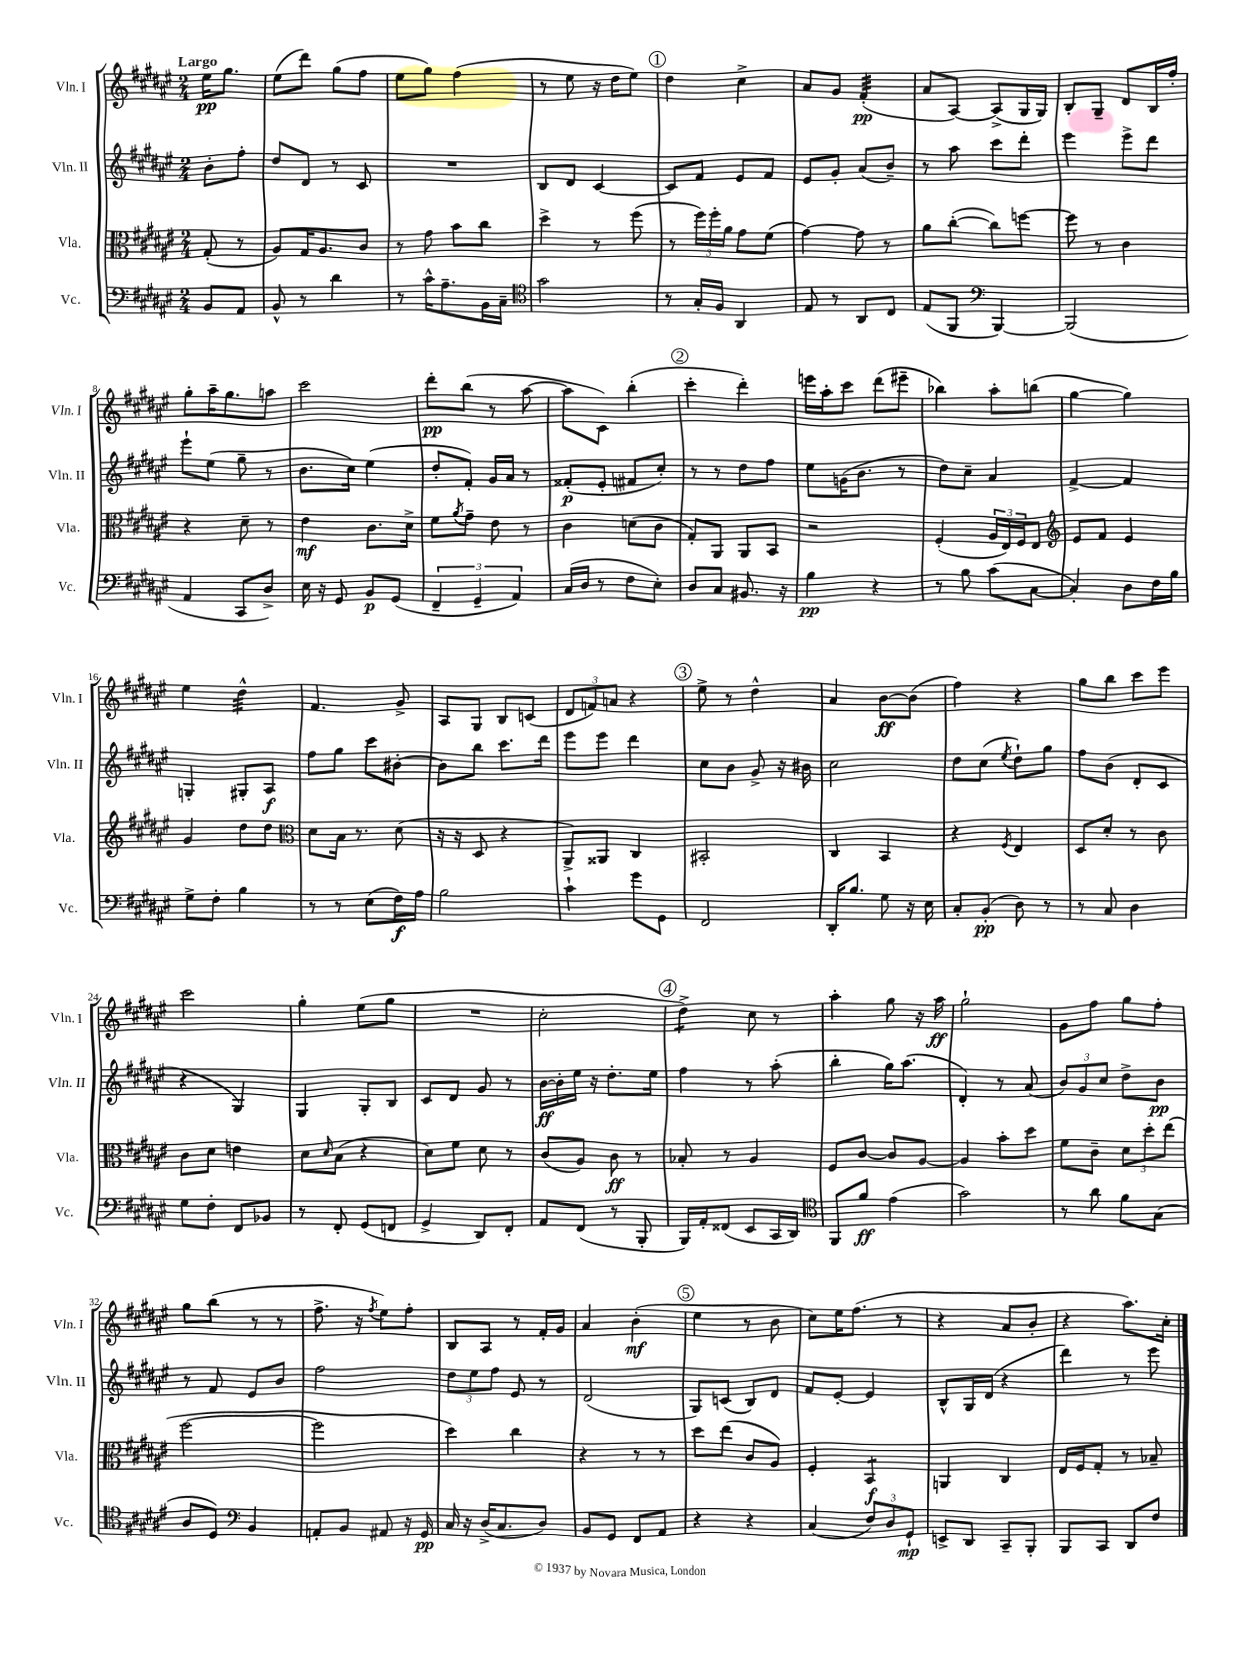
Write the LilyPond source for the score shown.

<<
\new StaffGroup <<
\new Staff = "s0" \with { instrumentName = "Vln. I" shortInstrumentName = "Vln. I" } {
    \clef treble \key fis \major \numericTimeSignature \time 2/4 \partial 4 \tempo "Largo"
    eis''16\pp gis''8. |
    eis''8( dis'''8) gis''8( fis''8 |
    eis''8 gis''8) fis''4( |
    r8 eis''8 r16 dis''16 eis''8) |
    \mark \markup { \circle "1" } dis''4 cis''4-> |
    ais'8 gis'8 fis'4:32-.\pp( |
    ais'8 ais8~) ais8->( gis16 gis16) |
    b8-. gis8-- dis'8 b16 fis''16-. |
    gis''8-. ais''16-- gis''8. a''8 |
    cis'''2 |
    dis'''8-.\pp b''8( r8 ais''8~ |
    ais''8 cis'8) b''4-.( |
    \mark \markup { \circle "2" } cis'''4-. dis'''4-.) |
    e'''16 ais''16-. cis'''8 dis'''8( eis'''8-- |
    bes''4) ais''8-. b''8( |
    gis''4~ gis''4) |
    eis''4 dis''4:32-^ |
    fis'4. gis'8-> |
    ais8 gis8 b8 c'8( |
    \tuplet 3/2 { dis'8 f'8) a'8 } r4 |
    \mark \markup { \circle "3" } eis''8-> r8 dis''4-^ |
    ais'4 b'8~\ff b'8( |
    fis''4) r4 |
    gis''8 b''8 cis'''8 eis'''8 |
    cis'''2 |
    gis''4-. eis''8( gis''8 |
    R2 |
    cis''2-. |
    \mark \markup { \circle "4" } dis''4:8->) cis''8 r8 |
    ais''4-. gis''8 r16 ais''16\ff |
    gis''2-! |
    gis'8 fis''8 gis''8 fis''8-. |
    gis''8 b''8( r8 r8 |
    fis''8.-> r16 \acciaccatura { fis''8 } eis''8) fis''8-. |
    b8 ais8 r8 fis'16-. gis'16 |
    ais'4 b'4-.\mf( |
    \mark \markup { \circle "5" } eis''4 r8 b'8 |
    cis''8) eis''16 fis''8.( r8 |
    r4 ais'8 b'8-. |
    r4 ais''8.) cis''16-. \bar "|." |
}
\new Staff = "s1" \with { instrumentName = "Vln. II" shortInstrumentName = "Vln. II" } {
    \clef treble \key fis \major \numericTimeSignature \time 2/4 \partial 4
    b'8-. fis''8-. |
    dis''8 dis'8 r8 cis'8 |
    R2 |
    b8 dis'8 cis'4~ |
    \mark \markup { \circle "1" } cis'8 fis'8 eis'8 fis'8 |
    eis'8 gis'8-. ais'8( b'8--) |
    r8 ais''8 cis'''8 dis'''8-. |
    eis'''4 eis'''8-> dis'''8 |
    eis'''8-! eis''8( gis''8-- r8 |
    b'8. cis''16) eis''4( |
    dis''8-. fis'8-.) gis'16 ais'16 r8 |
    fisis'8-.\p( eis'8-. fis'8 cis''8-.) |
    \mark \markup { \circle "2" } r8 r8 dis''8 fis''8 |
    eis''8 g'16( b'8. r8 |
    dis''8) cis''8-- ais'4 |
    fis'4~-> fis'4 |
    g4-. gis8-. ais8\f |
    fis''8 gis''8 cis'''8 bis'8~-. |
    bis'8 b''8 cis'''8. dis'''16 |
    eis'''8 eis'''8 dis'''4 |
    \mark \markup { \circle "3" } cis''8 b'8 gis'8-> r16 bis'16 |
    cis''2 |
    dis''8 cis''8( \acciaccatura { eis''8 } dis''8-!) gis''8 |
    fis''8 b'8( dis'8-. cis'8 |
    r4 gis4) |
    gis4 gis8-. b8 |
    cis'8 dis'8 gis'8 r8 |
    b'16~\ff b'16-. eis''16 r16 dis''8.-. eis''16 |
    \mark \markup { \circle "4" } fis''4 r8 ais''8-.( |
    b''4-. gis''16) ais''8.( |
    dis'4-.) r8 ais'8( |
    \tuplet 3/2 { b'8) gis'8 cis''8 } dis''8-> b'8\pp |
    r8 fis'8 eis'8 b'8 |
    fis''2 |
    \tuplet 3/2 { dis''8 eis''8 fis''8 } eis'8 r8 |
    dis'2( |
    \mark \markup { \circle "5" } gis8) c'8( b8) dis'8 |
    fis'8 eis'8~-. eis'4 |
    b8-^ gis16 dis'16( r4 |
    dis'''4) r8 eis'''8 \bar "|." |
}
\new Staff = "s2" \with { instrumentName = "Vla." shortInstrumentName = "Vla." } {
    \clef alto \key fis \major \numericTimeSignature \time 2/4 \partial 4
    gis8-.( r8 |
    ais8) gis16 ais8. cis'8 |
    r8 gis'8 b'8 cis''8 |
    dis''4-> r8 fis''8( |
    \mark \markup { \circle "1" } r8 \tuplet 3/2 { fis''16) fis''16-. ais'16 } gis'8 fis'8( |
    gis'4~) gis'8 r8 |
    ais'8 cis''8~-.( cis''8) f''8~ |
    f''8 r8 cis'4 |
    r4 dis'8-- r8 |
    eis'4\mf cis'8. dis'16-> |
    fis'8 \acciaccatura { ais'8 } gis'8-- eis'8 r8 |
    cis'4 d'8( cis'8 |
    \mark \markup { \circle "2" } gis8-.) ais,8 ais,8 b,8 |
    r2 |
    fis4-.( \tuplet 3/2 { ais16 eis16) fis16 } eis8 |
    \clef treble eis'8 fis'8 eis'4 |
    gis'4 dis''8 dis''8 |
    \clef alto dis'8 b16 r8. dis'8( |
    r16 r16 dis8 r4 |
    ais,8->) aisis,8 cis4 |
    \mark \markup { \circle "3" } bis,2-. |
    cis4 b,4 |
    r4 \acciaccatura { fis8 } eis4 |
    dis8 dis'8-. r8 cis'8 |
    cis'8 dis'8 e'4 |
    dis'8 \grace { dis'16 } b8( r4 |
    dis'8) fis'8 dis'8 r8 |
    cis'8( ais8) cis'8\ff r8 |
    \mark \markup { \circle "4" } bes8-. r8 ais4 |
    fis8 cis'8~ cis'8 ais8~ |
    ais4 b'8-. dis''8 |
    fis'8 cis'8-- \tuplet 3/2 { dis'8 dis''8-. eis''8( } |
    fis''2~ |
    fis''2 |
    dis''4) cis''4 |
    r4 r8 r8 |
    \mark \markup { \circle "5" } dis''8 eis''8( cis'8 ais8) |
    fis4-. b,4:8\f |
    a,4 cis4 |
    eis16 fis16 gis8-. r8 bes8-- \bar "|." |
}
\new Staff = "s3" \with { instrumentName = "Vc." shortInstrumentName = "Vc." } {
    \clef bass \key fis \major \numericTimeSignature \time 2/4 \partial 4
    b,8 ais,8 |
    b,8-^ r8 dis'4 |
    r8 cis'16-^ ais8.-- b,16 cis16-- |
    \clef tenor gis'2 |
    \mark \markup { \circle "1" } r8 gis16-. fis16 ais,4 |
    eis8 r8 ais,8 cis8 |
    eis8( fis,8 \clef bass b,,4~) |
    b,,2( |
    ais,4 cis,8 dis8->) |
    eis16 r16 gis,8 b,8\p gis,8( |
    \tuplet 3/2 { fis,4-- gis,4-- ais,4) } |
    cis16( dis16 r8 fis8 eis8-.) |
    \mark \markup { \circle "2" } dis8 cis8 bis,8. r16 |
    b4\pp r4 |
    r8 b8 cis'8( cis8~ |
    cis4-.) dis8 fis16 b16 |
    gis8-> fis8-. b4 |
    r8 r8 eis8( fis16\f) ais16 |
    b2 |
    cis'4-! gis'8 gis,8 |
    \mark \markup { \circle "3" } fis,2 |
    dis,16-. b8. gis8 r16 eis16 |
    cis8-. b,8-.\pp( dis8) r8 |
    r8 cis8 dis4 |
    gis8 fis8-. fis,8 bes,8 |
    r8 fis,8-. gis,8( f,8 |
    gis,4-> dis,8) fis,8-. |
    ais,8 fis,8( r8 b,,8-. |
    \mark \markup { \circle "4" } b,,16) ais,16-. fisis,8( eis,8 cis,16 dis,16) |
    \clef tenor fis,8 fis'8\ff eis'4( |
    gis'2) |
    r8 ais'8 fis'8 gis8( |
    ais8 dis8) \clef bass b,4 |
    a,8-. b,8 ais,8 r16 gis,16\pp |
    cis16 r16 dis16->( cis8. dis8) |
    b,8 gis,8 fis,8 ais,8 |
    \mark \markup { \circle "5" } r4 r4 |
    cis4( \tuplet 3/2 { fis8) dis8 gis,8-!\mp } |
    e,8-> dis,8 cis,8-- b,,8-. |
    b,,8 cis,8 dis,8 fis8 \bar "|." |
}
>>
>>
